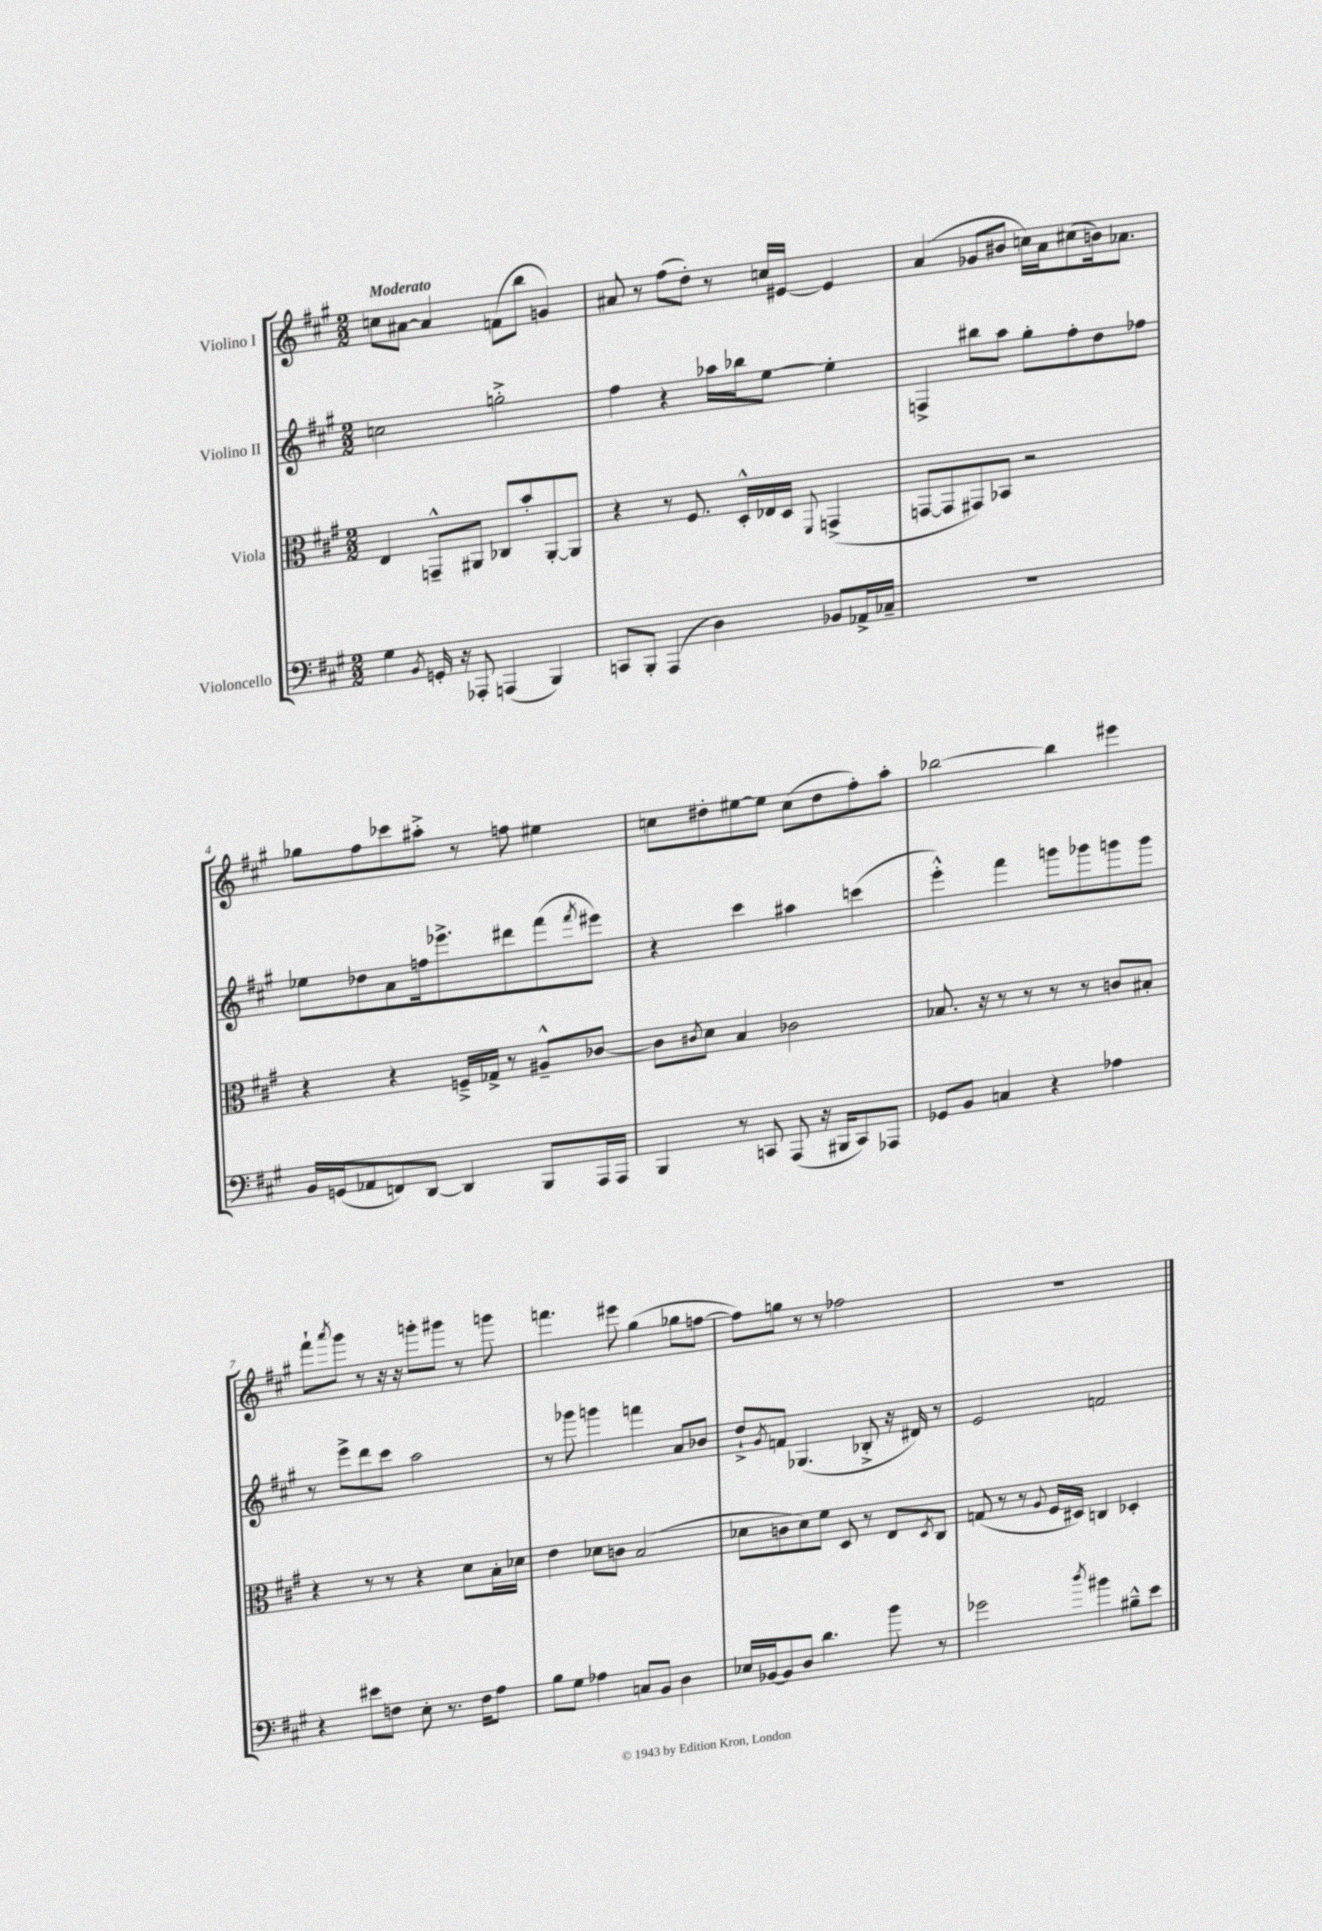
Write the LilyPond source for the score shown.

<<
\new StaffGroup <<
\new Staff = "s0" \with { instrumentName = "Violino I" } {
    \clef treble \key a \major \numericTimeSignature \time 2/2 \tempo "Moderato"
    c''8 ais'8~ ais'4 f'8( b''8 g'4) |
    ais'8 r8 fis''8( d''8-.) r8 c''16 eis'16~ eis'4 |
    a'4( ges'8 bis'8 c''16) a'16 cis''8( b'16) aes'8. |
    ges''8 fis''8 ces'''8 ais''8-.-> r8 f''8 eis''4 |
    c''8 dis''8-. eis''8~ eis''8 c''8( dis''8 fis''8-.) a''8-. |
    bes''2~ bes''4 eis'''4 |
    fis'''8-! \acciaccatura { a'''8 } gis'''8 r8 r16 r16 g'''8-. gis'''8 r8 g'''8 |
    f'''4. eis'''8 gis''4( ges''8 f''8~ |
    f''8) g''8 r8 r8 fes''2 |
    R1 \bar "|." |
}
\new Staff = "s1" \with { instrumentName = "Violino II" } {
    \clef treble \key a \major \numericTimeSignature \time 2/2
    c''2 g''2-.-> |
    fis''4 r4 aes''16 bes''16 e''8~ e''4-. |
    f4-> bis''8 a''8 gis''8-. fis''8-. d''8 fes''8 |
    ees''8 des''8 a'8 f''16 ees'''8.-> dis'''8 fis'''8( \acciaccatura { fis'''8 } eis'''8) |
    r4 cis'''4 ais''4 c'''4( |
    e'''4-.-^) fis'''4 g'''8 ges'''8 g'''8 g'''8 |
    r8 e'''8-> d'''8 cis'''8 a''2 |
    r8 ges'''8 g'''4 f'''4 a'8 bes'8 |
    d''8-!-> \acciaccatura { gis'8 } f'8 ges4.( bes8-.-> r16 dis'16) r8 |
    e'2 f'2 \bar "|." |
}
\new Staff = "s2" \with { instrumentName = "Viola" } {
    \clef alto \key a \major \numericTimeSignature \time 2/2
    e4 g,8---^ ais,8 ces8 b'8-. ais,8~-. ais,8 |
    r4 r8 fis8. d16-.-^ ees16 d16 \appoggiatura { fis,8 } g,4->( |
    g,8~ g,8 gis,8) bes,8 r2 |
    r4 r4 f16---> ges16-> r8 ais8---^ ces'8~ |
    ces'8 \acciaccatura { cis'8 } d'8 b4 ces'2 |
    bes8. r16 r8 r8 r8 r8 c'8 bis8-. |
    r4 r8 r8 r4 d'8 b16-. des'16 |
    e'4 des'8 c'8 b2( |
    des'8 c'8 des'8) fis'8 d8 r8 e8 \acciaccatura { d8 } cis8 |
    g8( r8 r8 \appoggiatura { a8 } fis16 dis16) c4 des4-. \bar "|." |
}
\new Staff = "s3" \with { instrumentName = "Violoncello" } {
    \clef bass \key a \major \numericTimeSignature \time 2/2
    gis4 \acciaccatura { b,8 } g,16-. r16 aes,,8-. a,,4( b,,4) |
    c,8 b,,8-. a,,4( d4) bes,8 aes,16-> ces16-- |
    R1 |
    b,16 g,16( aes,8 f,8) d,8~ d,4 b,,8 a,,16 a,,16 |
    b,,4 r8 c,8 a,,8( r16 bis,,16 c,8) aes,,8 |
    ges,8 b,8 c4 r4 aes4 |
    r4 eis'8 f8 e8-. r8. f16 a8 |
    b8 gis8 aes4 c8 b,8 d4 |
    ees16 bes,16~ bes,8 d8 d'4. b'8 r8 |
    ges'2 \acciaccatura { d''8 } bis'4 bis8---^ e'8 \bar "|." |
}
>>
>>
